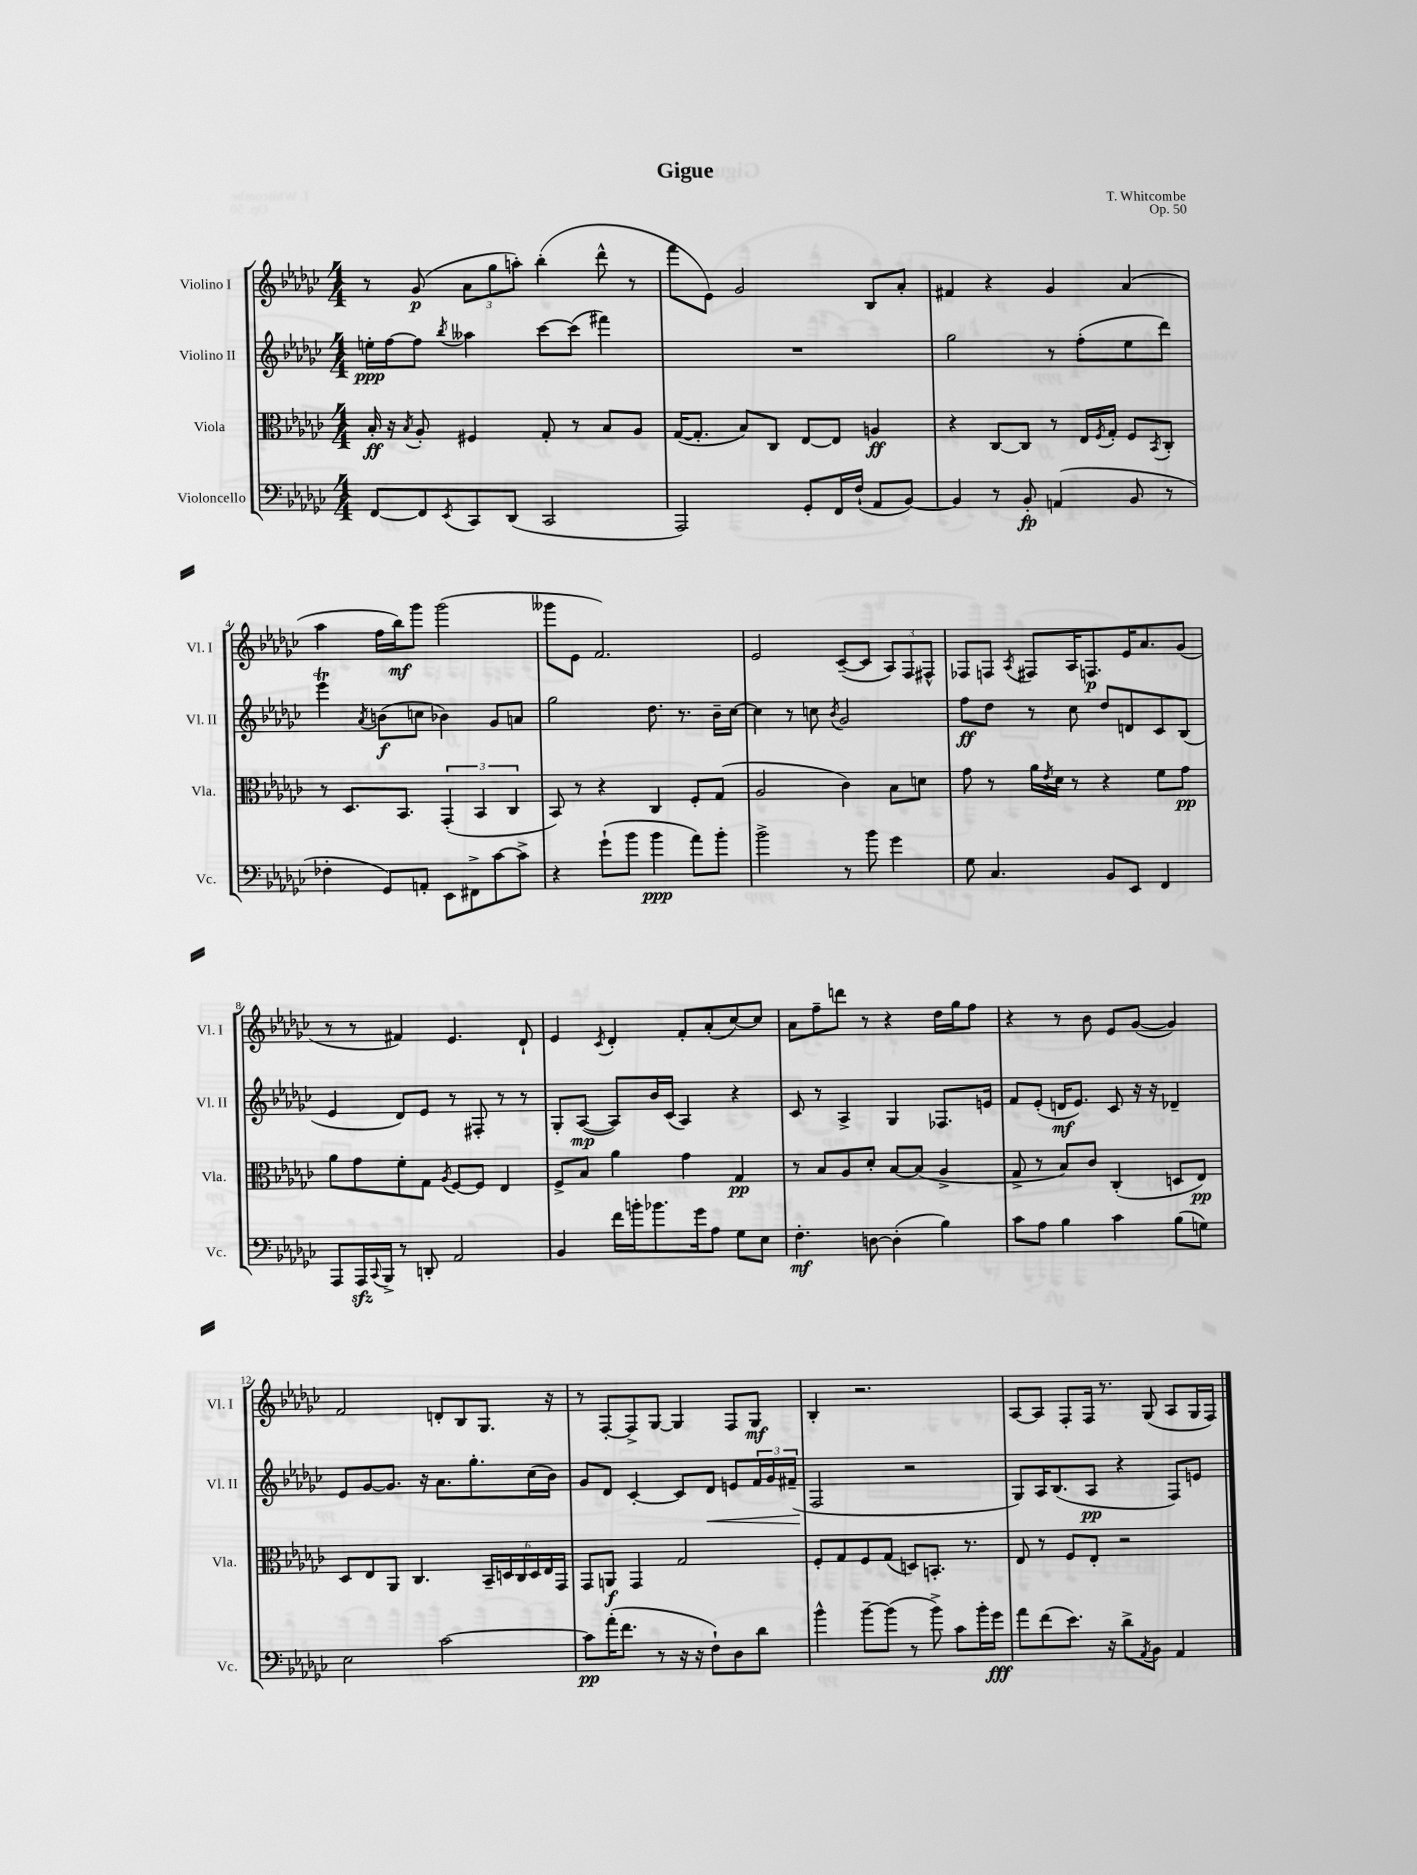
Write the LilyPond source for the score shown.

\header { title = "Gigue" composer = "T. Whitcombe" opus = "Op. 50" }
<<
\new StaffGroup <<
\new Staff = "s0" \with { instrumentName = "Violino I" shortInstrumentName = "Vl. I" } {
    \clef treble \key ges \major \numericTimeSignature \time 4/4
    r8 ges'8\p( \tuplet 3/2 { aes'8 ges''8 a''8-.) } bes''4-.( des'''8-^ r8 |
    f'''8 ees'8) ges'2 bes8 aes'8-. |
    fis'4 r4 ges'4 aes'4( |
    aes''4 f''16 bes''16\mf) ges'''8 ges'''2( |
    geses'''8 ees'8 f'2.) |
    ees'2 ces'8~--( ces'8 \tuplet 3/2 { aes8) f8 fis8-^ } |
    fes8 f8 \acciaccatura { aes8 } fis8 aes16 f8.\p ees'16 aes'8. ges'8( |
    r8 r8 fis'4) ees'4. des'8-! |
    ees'4 \acciaccatura { ces'8 } des'4-. f'8-. aes'8-.( ces''8~) ces''8 |
    aes'8 f''8-- d'''8 r8 r4 des''16 ges''16 f''8 |
    r4 r8 bes'8 ees'8 ges'8~( ges'4) |
    f'2 d'8-. bes8 ges8. r16 |
    r8 f8~-. f8-> ges8~ ges4 f8 ges8\mf |
    bes4-. r2. |
    aes8~ aes8 f8-. f16 r8. ges8( aes8 ges16 f16) \bar "|." |
}
\new Staff = "s1" \with { instrumentName = "Violino II" shortInstrumentName = "Vl. II" } {
    \clef treble \key ges \major \numericTimeSignature \time 4/4
    e''16-.\ppp f''16~ f''8 \acciaccatura { bes''8 } aeses''4 ces'''8~ ces'''8( fis'''4) |
    R1 |
    ges''2 r8 f''8-.( ees''8 des'''8) |
    ees'''4\trill \acciaccatura { aes'8 } b'8\f( c''8 bes'4) ges'8 a'8 |
    ges''2 des''8. r8. bes'16-- ces''16~ |
    ces''4 r8 c''8 \acciaccatura { bes'8 } ges'2 |
    f''8\ff des''8 r8 ces''8 des''8 d'8 ces'8 bes8( |
    ees'4 des'8) ees'8 r8 fis8-. r8 r8 |
    ges8-. aes8~\mp( aes8) bes'16 ces'16( aes4) r4 |
    ces'8 r8 aes4-> ges4 fes8. e'16 |
    f'8 ees'8-.( d'16\mf ees'8.) ces'8 r16 r16 des'4-- |
    ees'8 ges'8~ ges'8. r16 aes'8. ges''8.-. ces''16( bes'16) |
    ges'8 des'8 ces'4~-. ces'8 des'8\< e'8 \tuplet 3/2 { f'16 ges'16 fis'16--( } |
    f2\! r2 |
    ges8) aes16 bes8.( aes8\pp r4 f8) e'8 \bar "|." |
}
\new Staff = "s2" \with { instrumentName = "Viola" shortInstrumentName = "Vla." } {
    \clef alto \key ges \major \numericTimeSignature \time 4/4
    bes16-.\ff r16 \acciaccatura { bes8 } aes8-. fis4 ges8-. r8 bes8 aes8 |
    ges16~( ges8.-. bes8) ces8 ees8~ ees8 a4\ff |
    r4 ces8~ ces8 r8 ees16 \acciaccatura { f8 } ges16-. f8 \acciaccatura { bes,8 } ces8-. |
    r8 des8. bes,8. \tuplet 3/2 { ges,4-.( bes,4 ces4 } |
    bes,8) r8 r4 ces4 f8-. ges8( |
    aes2 ces'4) bes8 d'8 |
    ges'8 r8 aes'16 \acciaccatura { ees'8 } des'16 r8 r4 f'8 ges'8\pp |
    aes'8 ges'8 f'8-. ges8 \acciaccatura { aes8 } f8~ f8 ees4 |
    f8-> bes8 aes'4 ges'4 ges4\pp |
    r8 bes8 aes8 des'8-. bes8~ bes8( aes4-> |
    ges8-> r8 bes8) ces'8 ces4-.( d8 ees8\pp) |
    des8 ees8 aes,8 ces4. \tuplet 6/4 { bes,16-- d16 ces16 d16 ees16 ges,16 } |
    ges,8 a,8\f ges,4 ges2 |
    f8-. ges8 f8 ges8( d8) b,8.-. r8. |
    ees8 r8 f8 ees8-. r2 \bar "|." |
}
\new Staff = "s3" \with { instrumentName = "Violoncello" shortInstrumentName = "Vc." } {
    \clef bass \key ges \major \numericTimeSignature \time 4/4
    f,8~ f,8 \acciaccatura { ees,8 } ces,8 des,8( ces,2 |
    aes,,2) ges,8-. f,16 f16-!( aes,8 bes,8~) |
    bes,4 r8 bes,8-.\fp a,4( bes,8 r8 |
    fes4-. ges,8) a,8-. ees,8 fis,8-> ces'8~ ces'8-> |
    r4 ges'8-!( bes'8 bes'4\ppp aes'8) bes'8-. |
    bes'2-> r8 bes'8 ges'4 |
    ges8 ces4. bes,8 ees,8 f,4 |
    aes,,8 aes,,16\sfz \appoggiatura { ces,8 } bes,,16-> r8 d,8-. aes,2 |
    bes,4 f'16 b'16-. bes'8. ges'16 aes8 ges8 ees8 |
    f4.-.\mf d8~ d4-.( bes4) |
    ces'8 aes8 bes4 ces'4 bes8( g8) |
    ees2 ces'2~ |
    ces'8\pp aes'16-.( f'8. r8 r16 r16 f8-!) des8 des'8 |
    bes'4-^ bes'8~-- bes'8( r8 bes'8->) ces'8 bes'16-. ges'16\fff |
    aes'8 f'8( ees'8.) r16 des'8-> \acciaccatura { aes,8 } bes,8 aes,4 \bar "|." |
}
>>
>>
